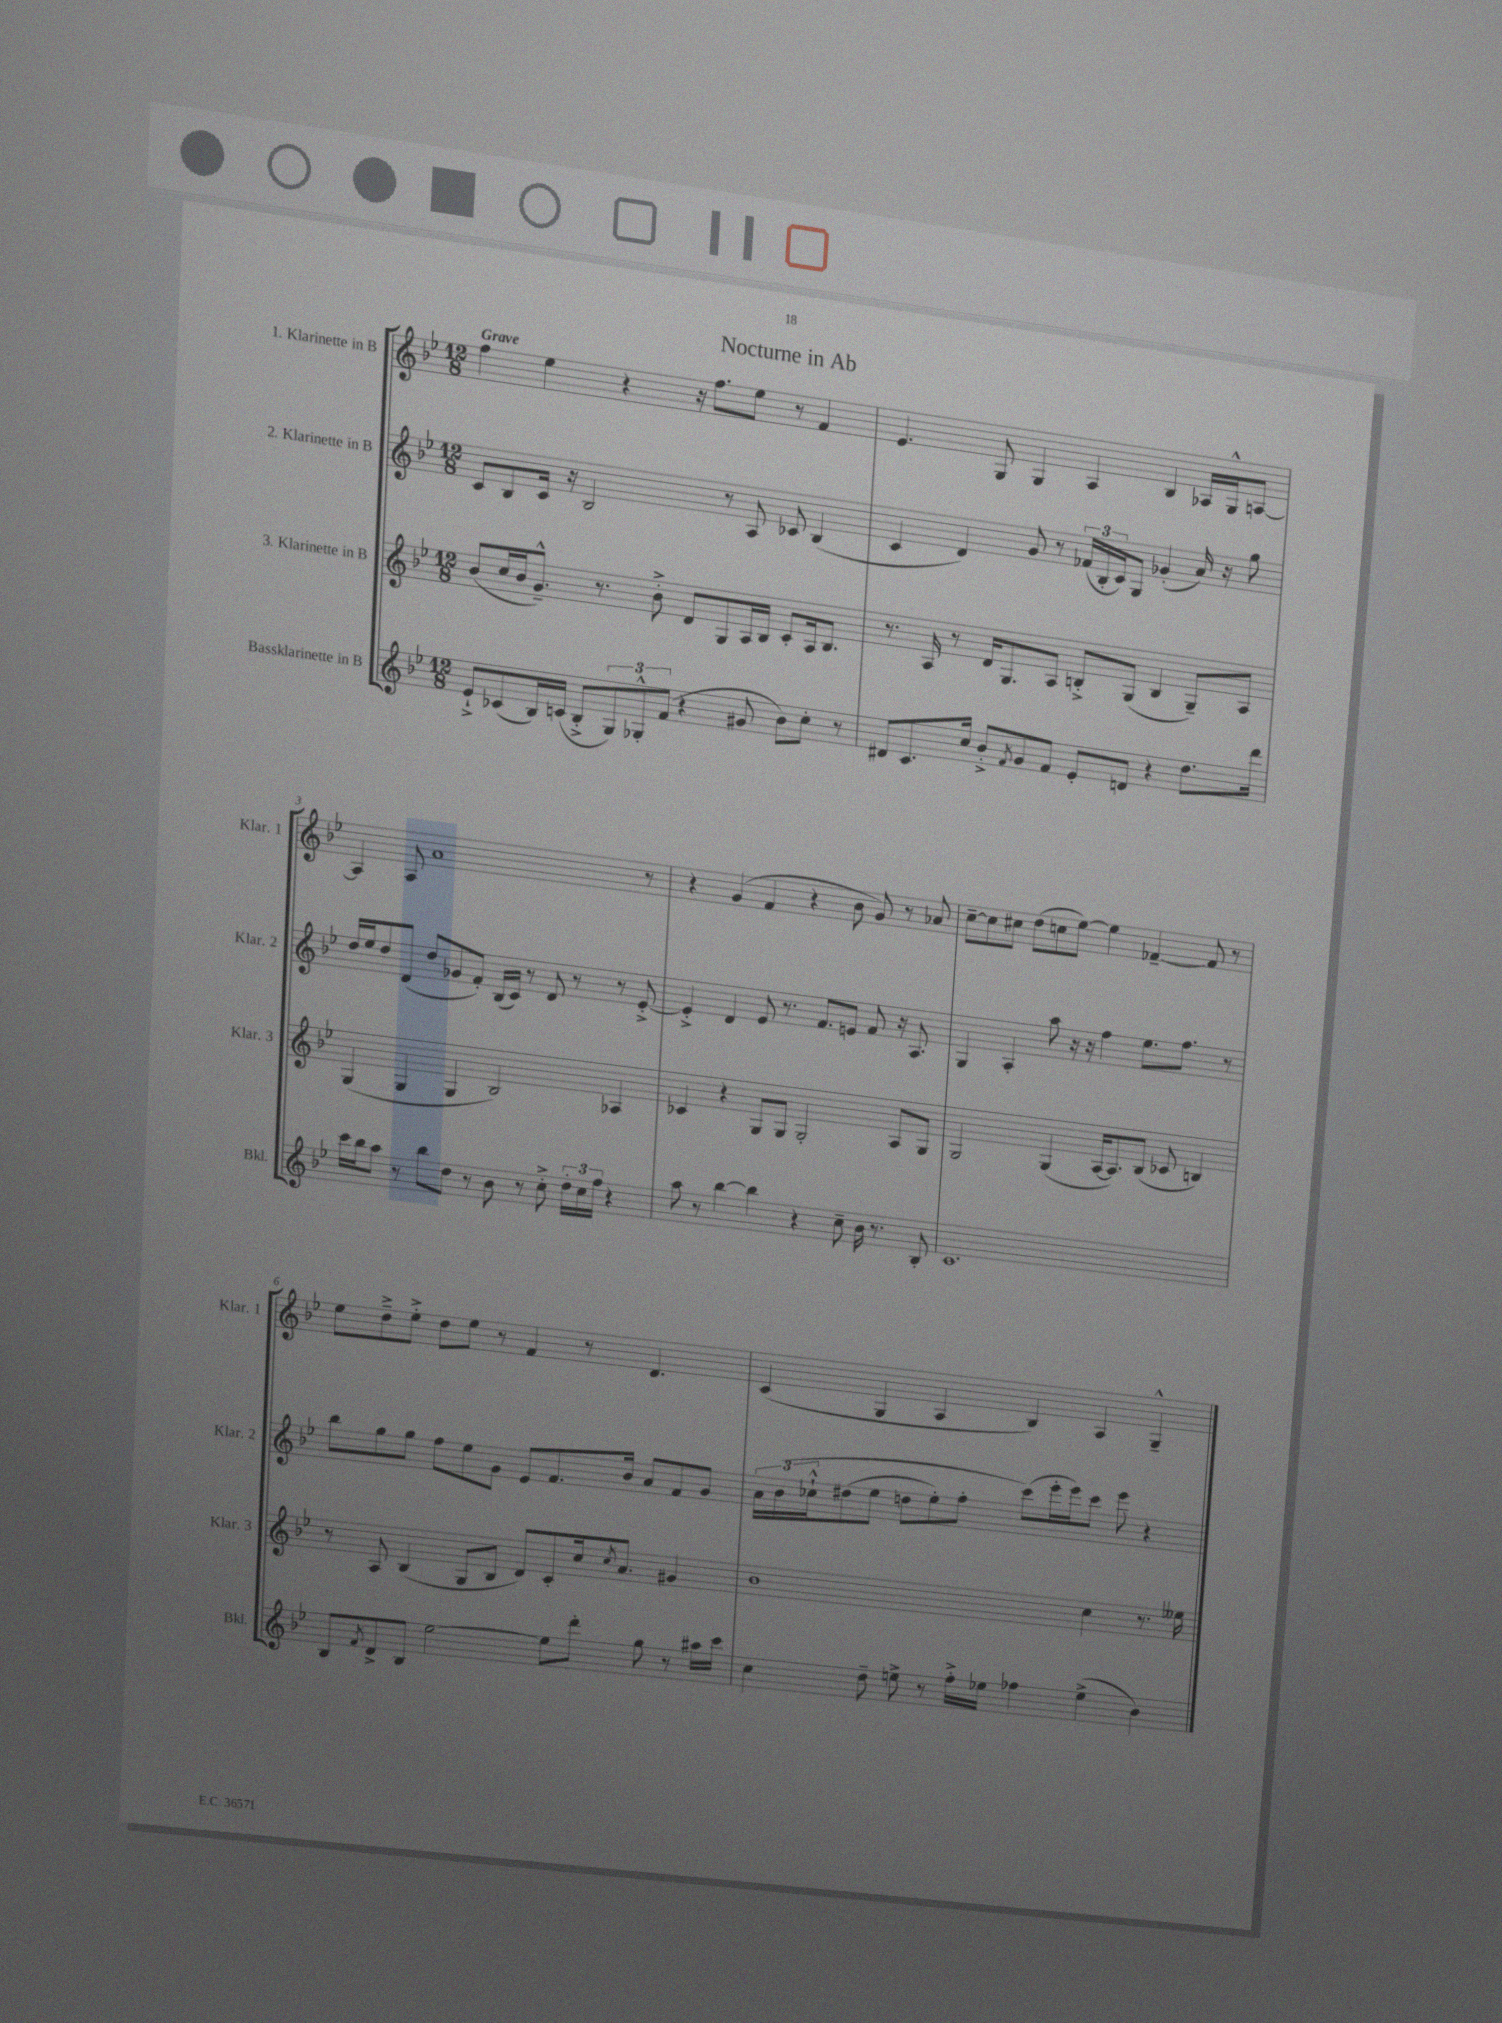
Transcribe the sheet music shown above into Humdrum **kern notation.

**kern	**kern	**kern	**kern
*part4	*part3	*part2	*part1
*staff4	*staff3	*staff2	*staff1
*I"Bassklarinette in B	*I"3. Klarinette in B	*I"2. Klarinette in B	*I"1. Klarinette in B
*I'Bkl.	*I'Klar. 3	*I'Klar. 2	*I'Klar. 1
*clefG2	*clefG2	*clefG2	*clefG2
*k[b-e-]	*k[b-e-]	*k[b-e-]	*k[b-e-]
*M12/8	*M12/8	*M12/8	*M12/8
=1	=1	=1	=1
!	!	!	!LO:TX:a:B:t=Grave
8e-`^/L	(8b-/L	8c/L	4ff\
(8c-X/	16cc/L	8B-/	.
.	16b-/J	.	.
16B-/L)	8.g~^^/J)	16c/Jk	4ee-\
(16cn/JJ	.	16r	.
8B-'^/L	.	2B-/	.
.	8.r	.	.
12G/)	.	.	4r
12G-X'^^/	.	.	.
.	8b-'^\	.	.
(12f/J	.	.	.
4r	8d/L	.	16r
.	.	.	8.ff\L
.	8G/	8r	.
8g#X/	16A/L	8A/	8ee-\J
.	16B-/JJ	.	.
8b-\L)	8c'/L	8c-X/	8r
8cc'\J	16A/k	(4B-/	4f/
.	8.B-/J	.	.
8r	.	.	.
=2	=2	=2	=2
8d#X/L	8.r	4c/	4.e-/
8.c/	.	.	.
.	16A/	.	.
.	8r	4d/)	.
16cc/Jk	.	.	.
8b-'^/L	16d/KL	.	8G/
.	8.G/	.	.
8qf/	.	.	.
8g/	.	8g/	4G/
8f/J	8A/J	8r	.
8e-'/L	8Bn'^/L	(24f-X/LL	4A/
.	.	24B-'/	.
.	.	24c/J)	.
8dn/J	(8G/J	8G/J	.
4r	4B/	(4g-X'/	4B-/
8.dd\L	8G~/L)	16a/)	16A-X/LL
.	.	16r	16G^^/J
.	8A/J	8gg\	[8An/J
16ddd\Jk	.	.	.
!!LO:LB:g=z
=3	=3	=3	=3
16ccc\LL	(4G/	16dd/LL	4A/]
16bb-\J	.	16ee-/J	.
8aa\J	.	8dd/	.
8r	4G/	(8d/J	8A/
8bb-\L	.	8dd/L	1a
8dd\J	4G/	8g-X/	.
8r	.	8f'/J)	.
8b-\	2B-/)	(16B-/LL	.
.	.	16c/JJ)	.
8r	.	8r	.
8cc'^\	.	8d/	.
24dd'\LL	.	8r	.
24cc\	.	.	.
24ff\JJ	.	.	.
4r	4A-X/	8r	.
.	.	[8e-'^/	8r
=4	=4	=4	=4
8aa\	4c-X/	4e-'^/]	4r
8r	.	.	.
[4bb-\	4r	4d/	(4g/
4bb-\]	8G/L	8e-/	4f/
.	8G/J	8.r	.
4r	2G'/	.	4r
.	.	8.f/L	.
8cc~\	.	8en/J	8b-\
16b-\	.	8f/	8g/)
8.r	.	.	.
.	8A/L	16r	8r
.	.	8.A/	.
8B-'/	8G/J	.	8a-X/
=5	=5	=5	=5
1.c	2G/	4G/	[8cc~\L
.	.	.	8cc\]
.	.	4A'/	8cc#X\J
.	.	.	(8dd\L
.	(4G/	8aa\	8ccn\
.	.	16r	[8ee-\J)
.	.	16r	.
.	[16A/KL	4ff\	4ee-\]
.	8.A/])	.	.
.	(8B-/J	8.ee-\L	[4f-X~/
.	8c-X/	.	.
.	.	8.ff\J	.
.	4Bn/)	.	8f-/]
.	.	8r	8r
!!LO:LB:g=z
=6	=6	=6	=6
8B-/L	8r	8bb-\L	8ee-\L
8qf/	.	.	.
8d^/	8A/	8gg\	8dd~^\
8B-/J	(4B-/	8gg\J	8ee-'^\J
[2ee-\	.	8ff\L	8dd\L
.	8G/L	8ee-\	8ee-\J
.	8B-/J	8g\J	8r
.	8d/L)	8e-/L	4f/
8ee-\L]	8c'/	8.f/	.
8ddd'\J	16cc/k	.	8r
.	8qcc/	.	.
.	8.a/J	16b-/Jk	.
8gg\	.	8a/L	4.d/
8r	4g#X/	8f/	.
16aa#X\LL	.	8g/J	.
16ccc\JJ	.	.	.
=7	=7	=7	=7
4cc\	1b-	24a\LL	(4c/
.	.	(24b-\	.
.	.	24cc-X`^^\J	.
.	.	(8dd#X\	.
8dd~\	.	8ee-\J	4G/
8een^\	.	8ddn\L	.
8r	.	8ee-'\)	4A/
16ff'^\LL	.	8ff'\J	.
16ee-X\JJ	.	.	.
4ff-X\	.	(8ccc\L)	4B-/)
.	.	16eee-'\L	.
.	.	16eee-\J)	.
(4ee-^\	4cc\	8ccc\J	4A/
.	.	8eee-\	.
4b-\)	8.r	4r	4G~^^/
.	16ee--X\	.	.
==	==	==	==
*-	*-	*-	*-
